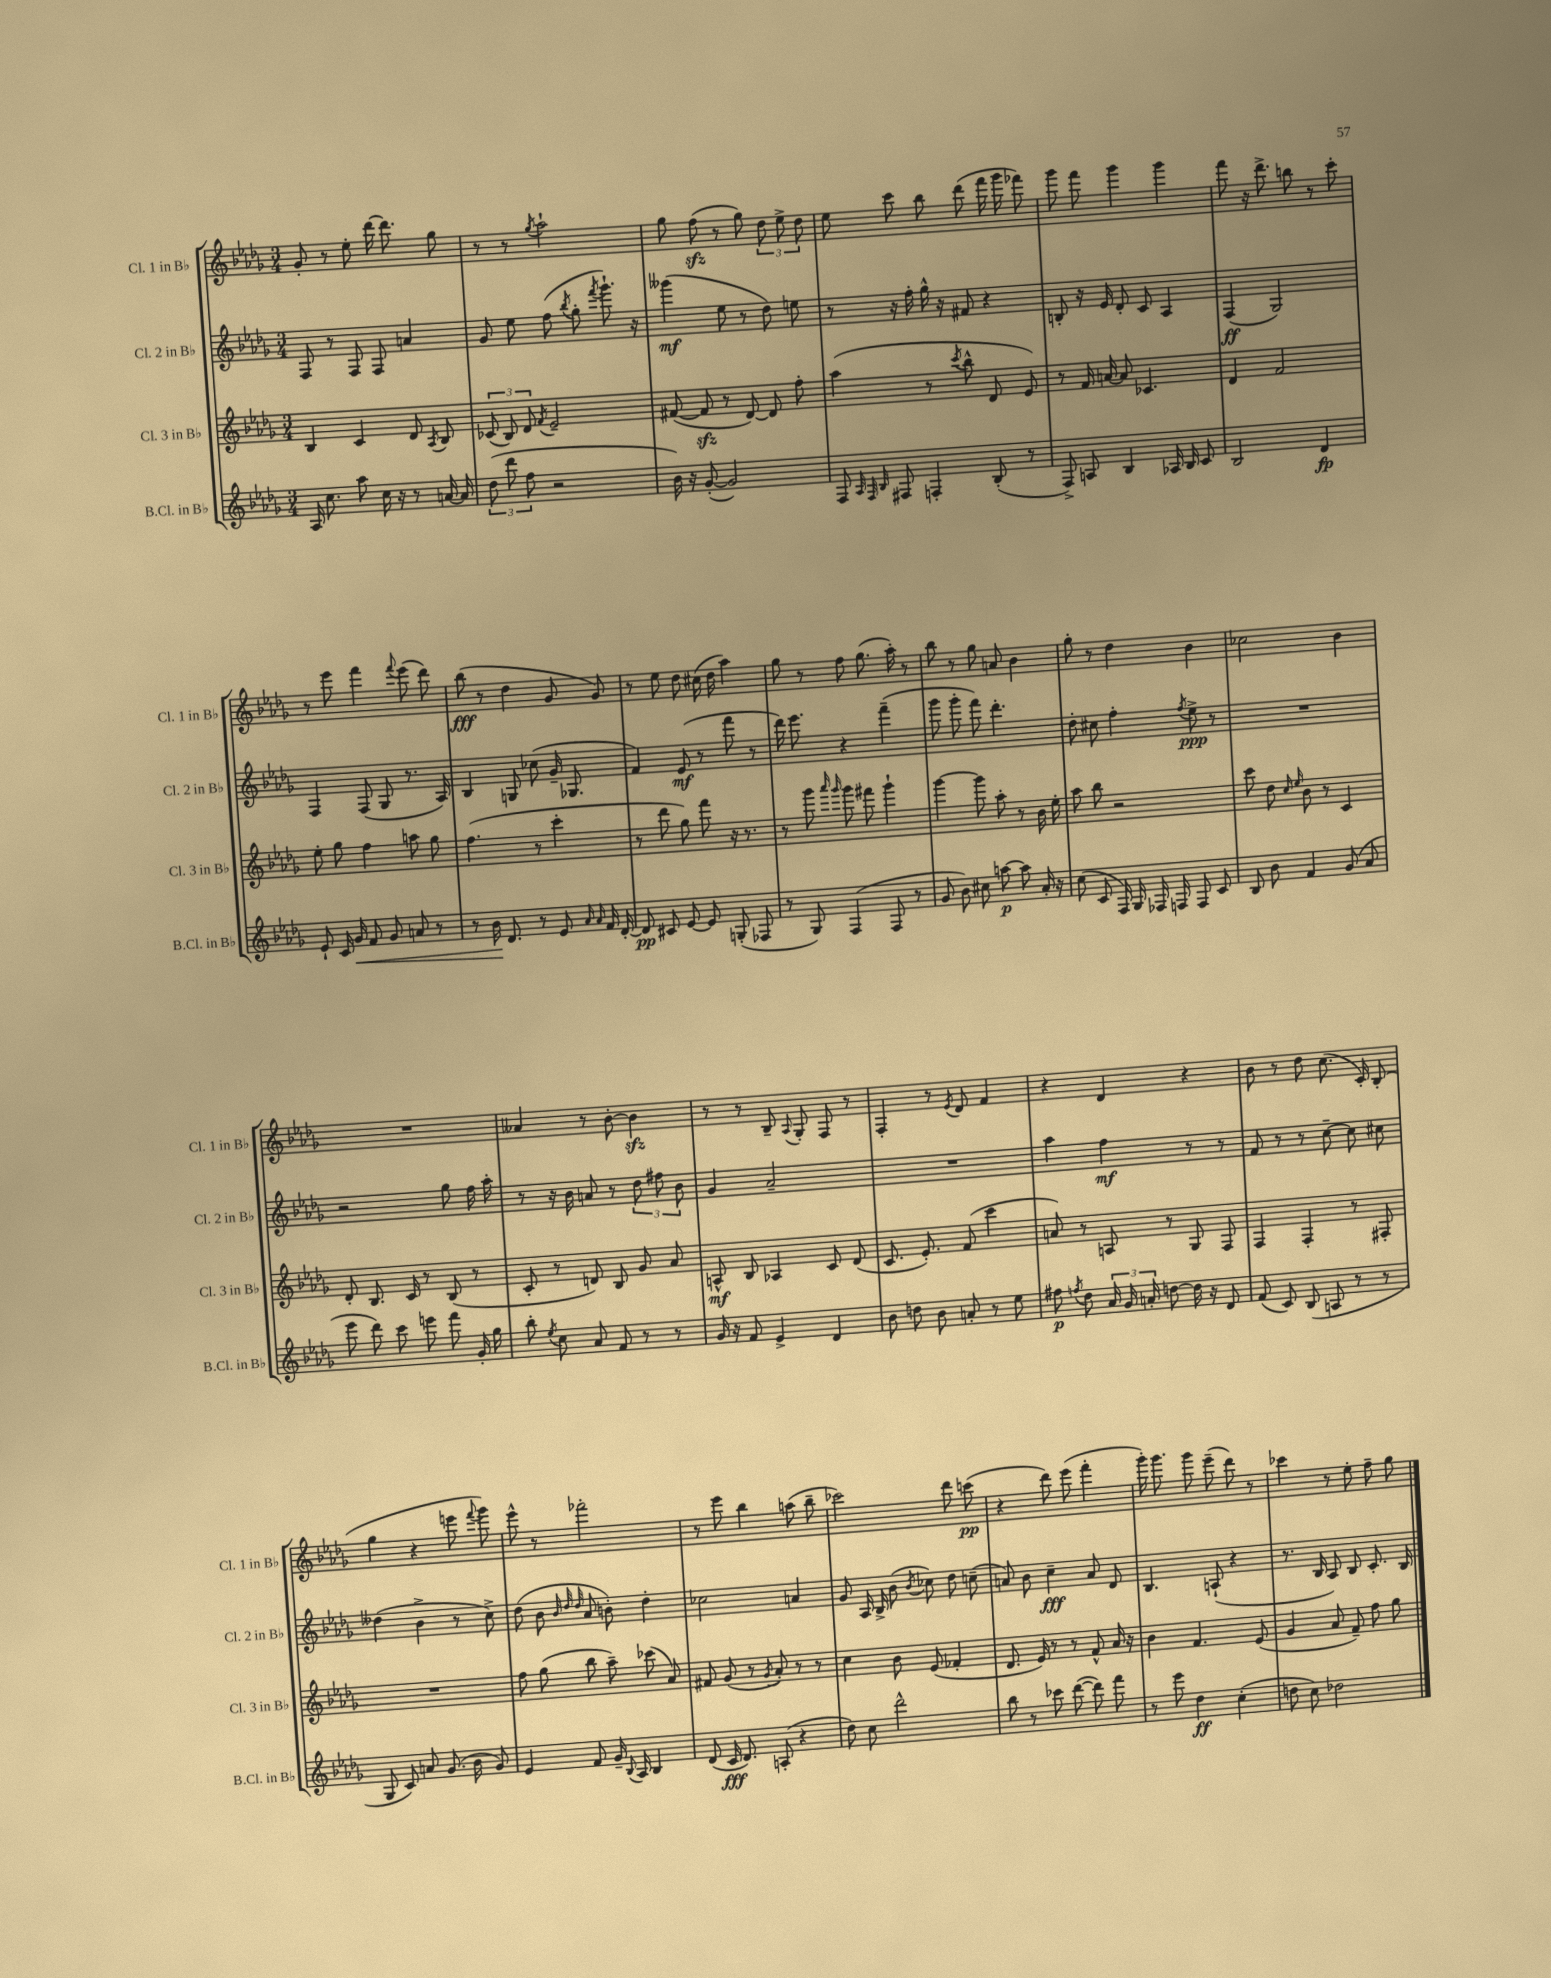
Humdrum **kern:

**kern	**kern	**kern	**kern
*staff4	*staff3	*staff2	*staff1
*clefG2	*clefG2	*clefG2	*clefG2
*k[b-e-a-d-g-]	*k[b-e-a-d-g-]	*k[b-e-a-d-g-]	*k[b-e-a-d-g-]
*M3/4	*M3/4	*M3/4	*M3/4
16A-	4B-	8F	8g-'
8.cc	.	.	.
.	.	8r	8r
8aa-	4c	8F	8ee-'
16cc	.	8F	[16ddd-
16r	.	.	8.ddd-]
8r	8d-	4a	.
.	8qA-	.	.
[16a	8B-	.	8gg-
16a]	.	.	.
=	=	=	=
(12dd-	(12c-	8g-	8r
12ddd-	12B-)	.	.
.	.	8ee-	8r
12ff	12d-	.	.
.	8qf	.	8qgg-
2r	2e-~	(8ff	2aa-`
.	.	8qbb-	.
.	.	8gg-'	.
.	.	8qfff	.
.	.	8.ggg-`)	.
.	.	16r	.
=	=	=	=
16b-)	([8f#	(4ggg--	8gg-
16r	.	.	.
([8g-'	8f#]	.	(8ff
2g-])	8r	8ee-	8r
.	[8d-)	8r	8gg-)
.	8d-]	8dd-)	12dd-
.	.	.	12ee-^
.	8ff'	8ee	.
.	.	.	12dd-
=	=	=	=
8F	(4aa-	8r	8ee-
32qqA-	.	.	.
32qqF	.	.	.
32qqB-	.	.	.
8F#	.	16r	8ccc
.	.	16ff'	.
4F'	8r	16gg-^^	8bb-
.	.	16r	.
.	8qccc	.	.
.	8bb-^^	8f#	(8ddd-
(8B-'	8d-	4r	16fff
.	.	.	16ggg-
8r	8e-)	.	8fff-)
=	=	=	=
8F^)	8r	8B'	8ggg-
8A	16f	16r	8fff
.	[16a	16e-	.
4B-	8a]	8d-'	4ggg-
.	4.c-	8c	.
16A-	.	4A-	4ggg-
16B-	.	.	.
8c	.	.	.
=	=	=	=
2B-	4d-	(4F	8fff
.	.	.	16r
.	.	.	8.ddd-^
.	2f	2G-)	.
.	.	.	8bb
4d-	.	.	8r
.	.	.	8ccc'
=	=	=	=
8e-`	8ee-'	4F	8r
16c	8gg-	.	8eee-
16g-	.	.	.
8f	4ff	(8F	4fff
8g-	.	8G-	.
.	.	.	8qqfff
8a	8aa	8.r	(8eee-
8r	8gg-	.	8ddd-)
.	.	16A-)	.
=	=	=	=
8r	(4.ff	4B-	(8bb-
16b-	.	.	8r
8.d-	.	.	.
.	.	8G	4dd-
8r	8r	(8cc-	.
8e-	4ccc'	16g-~	8g-
.	.	8.G-	.
16qqa-	.	.	.
16qqa-	.	.	.
16f	.	.	8g-)
[16d-'	.	.	.
=	=	=	=
8d-]	8r	4f)	8r
8c#	8ddd-	.	8ee-
[8e-	8gg-)	(8e-	8dd-
8e-]	8fff	8r	(16cc#
.	.	.	16dd-
(8G'	16r	8fff	4aa-)
.	8.r	.	.
8F-	.	8r	.
=	=	=	=
8r	8r	16ddd-)	8gg-
.	.	8.eee-	.
8G-)	8ggg-	.	8r
.	16qqaaa-	.	.
.	16qqggg-	.	.
(4F	8ggg-	4r	8ff
.	8fff#	.	(8.gg-
8F	4ggg-`	(4fff~	.
.	.	.	16aa-')
8r	.	.	8r
=	=	=	=
8g-	[4ggg-	8ggg-	8bb-
8b-)	.	8ggg-'	8r
8cc#	8ggg-]	8fff)	8gg-
[8aa	8aa-'	4.ddd-'	8a
8aa]	8r	.	4b-
16a-'	16b-	.	.
16r	16ee-'	.	.
=	=	=	=
(8cc	8aa-	8dd-'	8gg-'
8c	8bb-	8cc#	8r
16F)	2r	4ff'	4dd-
16G-	.	.	.
16F-	.	.	.
16F	.	.	.
.	.	8qff	.
8F	.	8ee-^	4b-
8c	.	8r	.
=	=	=	=
8B-	8ccc	2.r	2cc-
8b-	8dd-	.	.
.	16qqcc	.	.
.	16qqee-	.	.
4f	8b-	.	.
.	8r	.	.
(8g-	4c	.	4b-
8a-	.	.	.
=	=	=	=
8eee-	8d-'	2r	2.r
8ddd-)	8.B-	.	.
8ccc	.	.	.
.	16c	.	.
8eee	8r	.	.
8fff	(8B-	8gg-	.
16g-'	8r	16ff	.
16gg-	.	16aa-'	.
=	=	=	=
8bb-'	8c'	8r	4a--
8qee-	.	.	.
8cc	8r	16r	.
.	.	16b-	.
8a-	8d)	8a	8r
8f	8B-	8r	[8b-'
8r	8g-	12dd-	4b-]
.	.	12ff#	.
8r	8a-	.	.
.	.	12b-	.
=	=	=	=
16g-	8A^^	4g-	8r
16r	.	.	.
8f	8B-	.	8r
4e-^	4A-	2a-~	8B-~
.	.	.	8qqA-
.	.	.	8G-'
4d-	8c	.	8F
.	(8d-	.	8r
=	=	=	=
8b-	8.c	2.r	4F'
8dd	.	.	.
.	8.e-')	.	.
8b-	.	.	8r
.	.	.	8qe-
8a'	(8f	.	8d-
8r	4ccc	.	4f
8ee-	.	.	.
=	=	=	=
8ff#	8a)	4aa-	4r
8qff	.	.	.
8dd-	8r	.	.
24a-	8A	4ff	4d-
24g-	.	.	.
24a'	.	.	.
[8dd	8r	.	.
16dd]	8G-	8r	4r
16r	.	.	.
8d-	8F	8r	.
=	=	=	=
(8f	4F	8f	8b-
8c)	.	8r	8r
(8B-	4F'	8r	8dd-
8A	.	[8cc~	(8.cc
8r	8r	8cc]	.
.	.	.	16c')
8r	8F#'	8cc#	(8B-'
=	=	=	=
8G-	2.r	(4dd--	4gg-
8c)	.	.	.
8a	.	4b-^	4r
(8.g-	.	.	.
.	.	8r	8eee
16b-	.	.	.
.	.	.	8qqfff
8g-)	.	8cc^)	8ggg-)
=	=	=	=
4e-	8ff	(8dd-	8eee-^^
.	(8gg-	8b-	8r
.	.	32qqb-	.
.	.	32qqdd-	.
.	.	32qqdd-	.
8f	8bb-	8a-	2fff-'
16g-~	8aa-~)	8b')	.
8qqB-	.	.	.
16A-	.	.	.
4B-	(8ccc-	4dd-'	.
.	8a-)	.	.
=	=	=	=
(8d-	8f#	2cc-	8r
16c	(8g-	.	8eee-
8.d-)	.	.	.
.	8r	.	4bb-
.	8qg-	.	.
(8A'	8a-')	.	.
4r	8r	4a	(8aa
.	8r	.	8bb-~
=	=	=	=
8dd-)	4cc	8g-	2ccc-)
8cc	.	16A-	.
.	.	16B-^	.
2ddd-^^	8b-	(8b-	.
.	.	8qb-	.
.	(8e-	8cc-)	.
.	4f-'	8dd-	8ddd-
.	.	(8cc~	(8ccc
=	=	=	=
8bb-	8.d-	8a)	4r
8r	.	8b-	.
.	16e-)	.	.
8ccc-	8r	4cc~	8ddd-)
([8ddd-	8r	.	(8eee-
8ddd-])	8f^^	8a	4fff'
8fff	16a-	8d-	.
.	16r	.	.
=	=	=	=
8r	4b-	4.B-	16ggg-')
.	.	.	8.ggg-
8eee-	.	.	.
4dd-	4.f	.	8ggg-
.	.	(8A`	(8eee-~
(4cc'	.	4r	8ddd-)
.	(8e-	.	8r
=	=	=	=
8dd	4g-	8.r	4ccc-
8cc)	.	.	.
.	.	16B-	.
2dd-	8a-	8A-)	8r
.	8f~)	8B-	8ee-'
.	8ff	8.c'	8ff~
.	8gg-	.	8gg-
.	.	16B-	.
==	==	==	==
*-	*-	*-	*-
